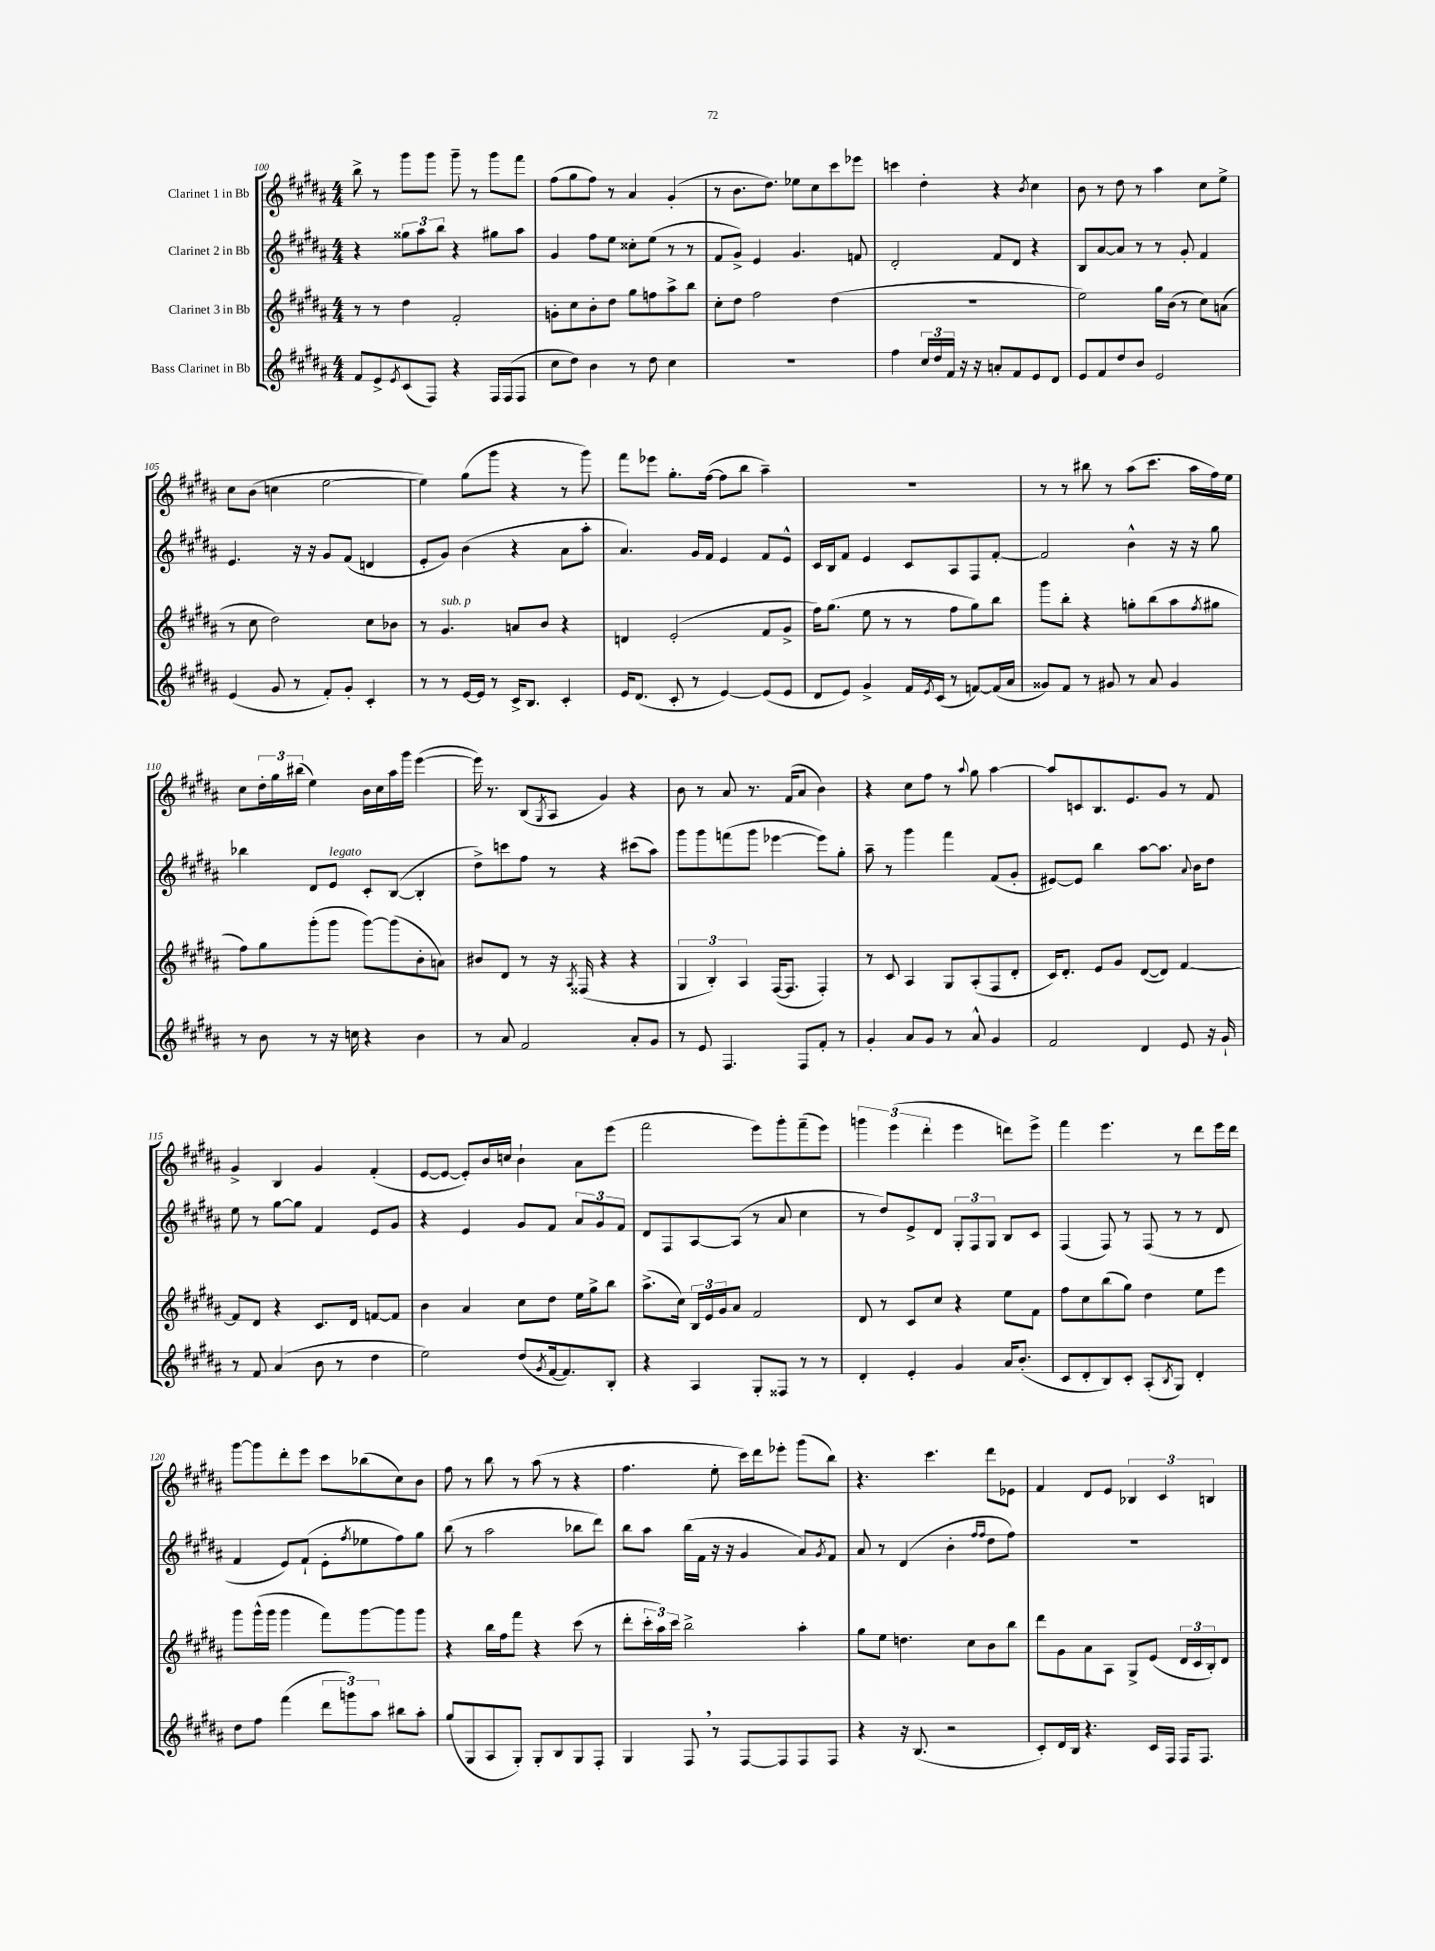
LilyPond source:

<<
\new StaffGroup <<
\new Staff = "s0" \with { instrumentName = "Clarinet 1 in Bb" } {
    \clef treble \key b \major \numericTimeSignature \time 4/4
    b''8-> r8 gis'''8 gis'''8 gis'''8-- r8 gis'''8 fis'''8 |
    fis''8( gis''8 fis''8) r8 ais'4 gis'4-.( |
    r8 b'8. dis''8.) ees''8 cis''8 cis'''8 ees'''8 |
    c'''4 dis''4-. r4 \acciaccatura { b'8 } cis''4 |
    b'8 r8 dis''8 r8 ais''4 cis''8 e''8-> |
    cis''8 b'8( c''4 e''2~ |
    e''4) gis''8( gis'''8 r4 r8 gis'''8) |
    fis'''8 ees'''8 gis''8.-. fis''16~( fis''8 b''8 ais''4--) |
    R1 |
    r8 r8 bis''8 r8 ais''8( cis'''8. ais''16 fis''16) e''16 |
    cis''8 \tuplet 3/2 { dis''16-. gis''16 bis''16( } e''4) b'16 cis''16 ais''16 gis'''16 e'''4~( |
    e'''16) r8. b8( \acciaccatura { gis8 } ais8 gis'4) r4 |
    b'8 r8 ais'8 r8. fis'16( ais'8 b'4) |
    r4 cis''8 fis''8 r8 \appoggiatura { ais''8 } gis''8 ais''4~ |
    ais''8 c'8 b8. e'8. gis'8 r8 fis'8 |
    gis'4-> b4 gis'4 fis'4-.( |
    e'8~ e'8~ e'8-.) b'16 c''16 b'4-! ais'8 e'''8( |
    fis'''2 e'''8) gis'''8-. fis'''8--( e'''8) |
    \tuplet 3/2 { g'''4 e'''4( dis'''4-. } e'''4 d'''8) e'''8-> |
    fis'''4 e'''4. r8 dis'''8 e'''16 dis'''16 |
    gis'''8~ gis'''8 dis'''8-. e'''8 cis'''8 bes''8( cis''8) b'8 |
    fis''8 r8 b''8 r8 ais''8( r8 r4 |
    fis''4. e''8-. cis'''16) dis'''16 ees'''8-. gis'''8( b''8) |
    r4. cis'''4. dis'''8 ees'8 |
    fis'4 dis'8 e'8 \tuplet 3/2 { bes4 cis'4 b4 } \bar "|." |
}
\new Staff = "s1" \with { instrumentName = "Clarinet 2 in Bb" } {
    \clef treble \key b \major \numericTimeSignature \time 4/4
    r4 \tuplet 3/2 { gisis''8 ais''8 b''8 } r4 gis''8 ais''8 |
    gis'4 fis''8 e''8 cisis''8-. e''8( r8 r8 |
    fis'8 gis'8->) e'4 gis'4. f'8 |
    dis'2-. fis'8 dis'8 r4 |
    b8 ais'8~ ais'8 r8 r8 gis'8-. fis'4 |
    e'4. r16 r16 gis'8 fis'8( d'4 |
    e'8-. gis'8) b'4( r4 ais'8 ais''8-. |
    ais'4.) gis'16 fis'16 e'4 fis'8 e'8-^ |
    cis'16 b16 fis'8 e'4 cis'8 ais8 fis8 fis'8~-. |
    fis'2 b'4-^ r16 r16 gis''8 |
    bes''4 dis'8 e'8^\markup { \italic "legato" } cis'8-. b8~( b4-. |
    dis''8->) c'''8 fis''8 r8 r4 cis'''8( ais''8) |
    gis'''8 gis'''8 f'''8( gis'''8 ees'''4~ ees'''8) gis''8-. |
    ais''8-- r8 gis'''4 fis'''4 fis'8( gis'8-. |
    eis'8~) eis'8 b''4 ais''8~ ais''8. \appoggiatura { ais'8 } b'16 dis''8 |
    e''8 r8 gis''8~ gis''8 fis'4 e'8 gis'8 |
    r4 e'4 gis'8 fis'8 \tuplet 3/2 { ais'8 gis'8 fis'8 } |
    dis'8 fis8 ais8~ ais8( r8 ais'8 cis''4 |
    r8 dis''8) e'8-> dis'8 \tuplet 3/2 { gis8-. fis8 gis8 } b8 cis'8 |
    fis4( fis8) r8 fis8( r8 r8 dis'8 |
    fis'4 e'8) fis'8-!( e'8-. \acciaccatura { fis''8 } ees''8 fis''8) gis''8 |
    b''8( r8 ais''2 bes''8 dis'''8) |
    b''8 ais''8 b''16( fis'16 r16 r16 gis'4 ais'8) \acciaccatura { gis'8 } fis'8 |
    ais'8 r8 dis'4( b'4-. \grace { fis''16 fis''16 } dis''8 fis''8) |
    R1 \bar "|." |
}
\new Staff = "s2" \with { instrumentName = "Clarinet 3 in Bb" } {
    \clef treble \key b \major \numericTimeSignature \time 4/4
    r8 r8 dis''4 fis'2-. |
    g'8-. cis''8 b'8-. dis''8 gis''8 f''8 ais''8-> b''8 |
    cis''8-. dis''8 fis''2 dis''4( |
    R1 |
    e''2) gis''16 b'16( r8 cis''8) a'8( |
    r8 cis''8 dis''2) cis''8 bes'8 |
    r8 gis'4.^\markup { \italic "sub. p" } a'8 b'8 r4 |
    d'4 e'2-.( fis'8 gis'8-> |
    fis''16) gis''8.( e''8 r8 r8 fis''8 gis''8) b''8 |
    gis'''8 b''8-. r4 g''8-. b''8( ais''8 \acciaccatura { fis''8 } gis''8 |
    fis''8) gis''8 gis'''8-.( gis'''8 gis'''8~) gis'''8( b'8-. a'8) |
    bis'8 dis'8 r8 r16 \acciaccatura { ais8 } fisis16( r4 r4 |
    \tuplet 3/2 { gis4 b4-.) ais4 } fis16~( fis8. fis4-.) |
    r8 cis'8 ais4 gis8 ais8-.( fis8 dis'8-. |
    cis'16) dis'8.-. e'8 gis'8 dis'8~( dis'8) fis'4~ |
    fis'8 dis'8 r4 cis'8. dis'16 f'8~ f'8 |
    b'4 ais'4 cis''8 dis''8 e''16 gis''16-> b''8 |
    ais''8.->( cis''16) \tuplet 3/2 { b16 e'16 gis'16 } ais'8 fis'2 |
    dis'8 r8 cis'8 cis''8 r4 e''8 fis'8 |
    fis''8 cis''8 b''8( gis''8) dis''4 e''8 e'''8 |
    gis'''8 gis'''16-^( gis'''16 gis'''4 fis'''8) gis'''8~ gis'''8 gis'''8 |
    r4 b''16 fis''16 fis'''8 r4 cis'''8( r8 |
    dis'''8-. \tuplet 3/2 { cis'''16-. ais''16) cis'''16 } b''2-> ais''4-. |
    gis''8 e''8 d''4. cis''8 b'8 b''8 |
    dis'''8 gis'8 ais'8 ais8 gis8-> e'8( \tuplet 3/2 { dis'16 cis'16 b16-.) } dis'8 \bar "|." |
}
\new Staff = "s3" \with { instrumentName = "Bass Clarinet in Bb" } {
    \clef treble \key b \major \numericTimeSignature \time 4/4
    fis'8 e'8-> \acciaccatura { e'8 } cis'8( fis8) r4 fis16 fis16( fis8 |
    cis''8 dis''8) b'4 r8 dis''8 cis''4 |
    R1 |
    fis''4 \tuplet 3/2 { cis''16 dis''16 fis'16 } r16 r16 a'8-. fis'8 e'8 dis'8 |
    e'8 fis'8 dis''8 b'8 e'2 |
    e'4( gis'8 r8 fis'8-.) gis'8-. cis'4-. |
    r8 r8 e'16~ e'16 r8 cis'16-> b8. cis'4-. |
    e'16 dis'8.( cis'8-. r8 e'4~) e'8( e'8 |
    dis'8 e'8) gis'4-> fis'16 \acciaccatura { e'8 } cis'16( r8 f'8~) f'16( ais'16 |
    gisis'8) fis'8 r8 gis'8 r8 ais'8 gis'4 |
    r8 b'8 r8 r16 c''16 r4 b'4 |
    r8 ais'8 fis'2 ais'8-. gis'8 |
    r8 e'8 fis4. fis8 fis'8-. r8 |
    gis'4-. ais'8 gis'8 r8 ais'8-^ gis'4 |
    fis'2 dis'4 e'8 r16 gis'16-! |
    r8 fis'8 ais'4( b'8 r8 dis''4 |
    e''2) dis''8( \acciaccatura { gis'8 } fis'16~ fis'8.) b8-. |
    r4 ais4 gis8-. fisis8 r8 r8 |
    dis'4-. e'4-. gis'4 ais'16 b'8.-.( |
    cis'8 dis'8-. b8) cis'8-. ais8-.( \acciaccatura { b8 } gis8) dis'4-. |
    dis''8 fis''8 fis'''4( \tuplet 3/2 { dis'''8 g'''8) ais''8 } bis''8 ais''8-. |
    gis''8( gis8 ais8 gis8-.) gis8-. b8 gis8 fis8-. |
    gis4 fis8 \breathe r8 fis8~ fis8 fis8 fis8 |
    r4 r16 b8.( r2 |
    cis'8-.) dis'16 b16 r4. cis'16 fis16 fis16 fis8. \bar "|." |
}
>>
>>
\layout { \context { \Score currentBarNumber = #100 } }
